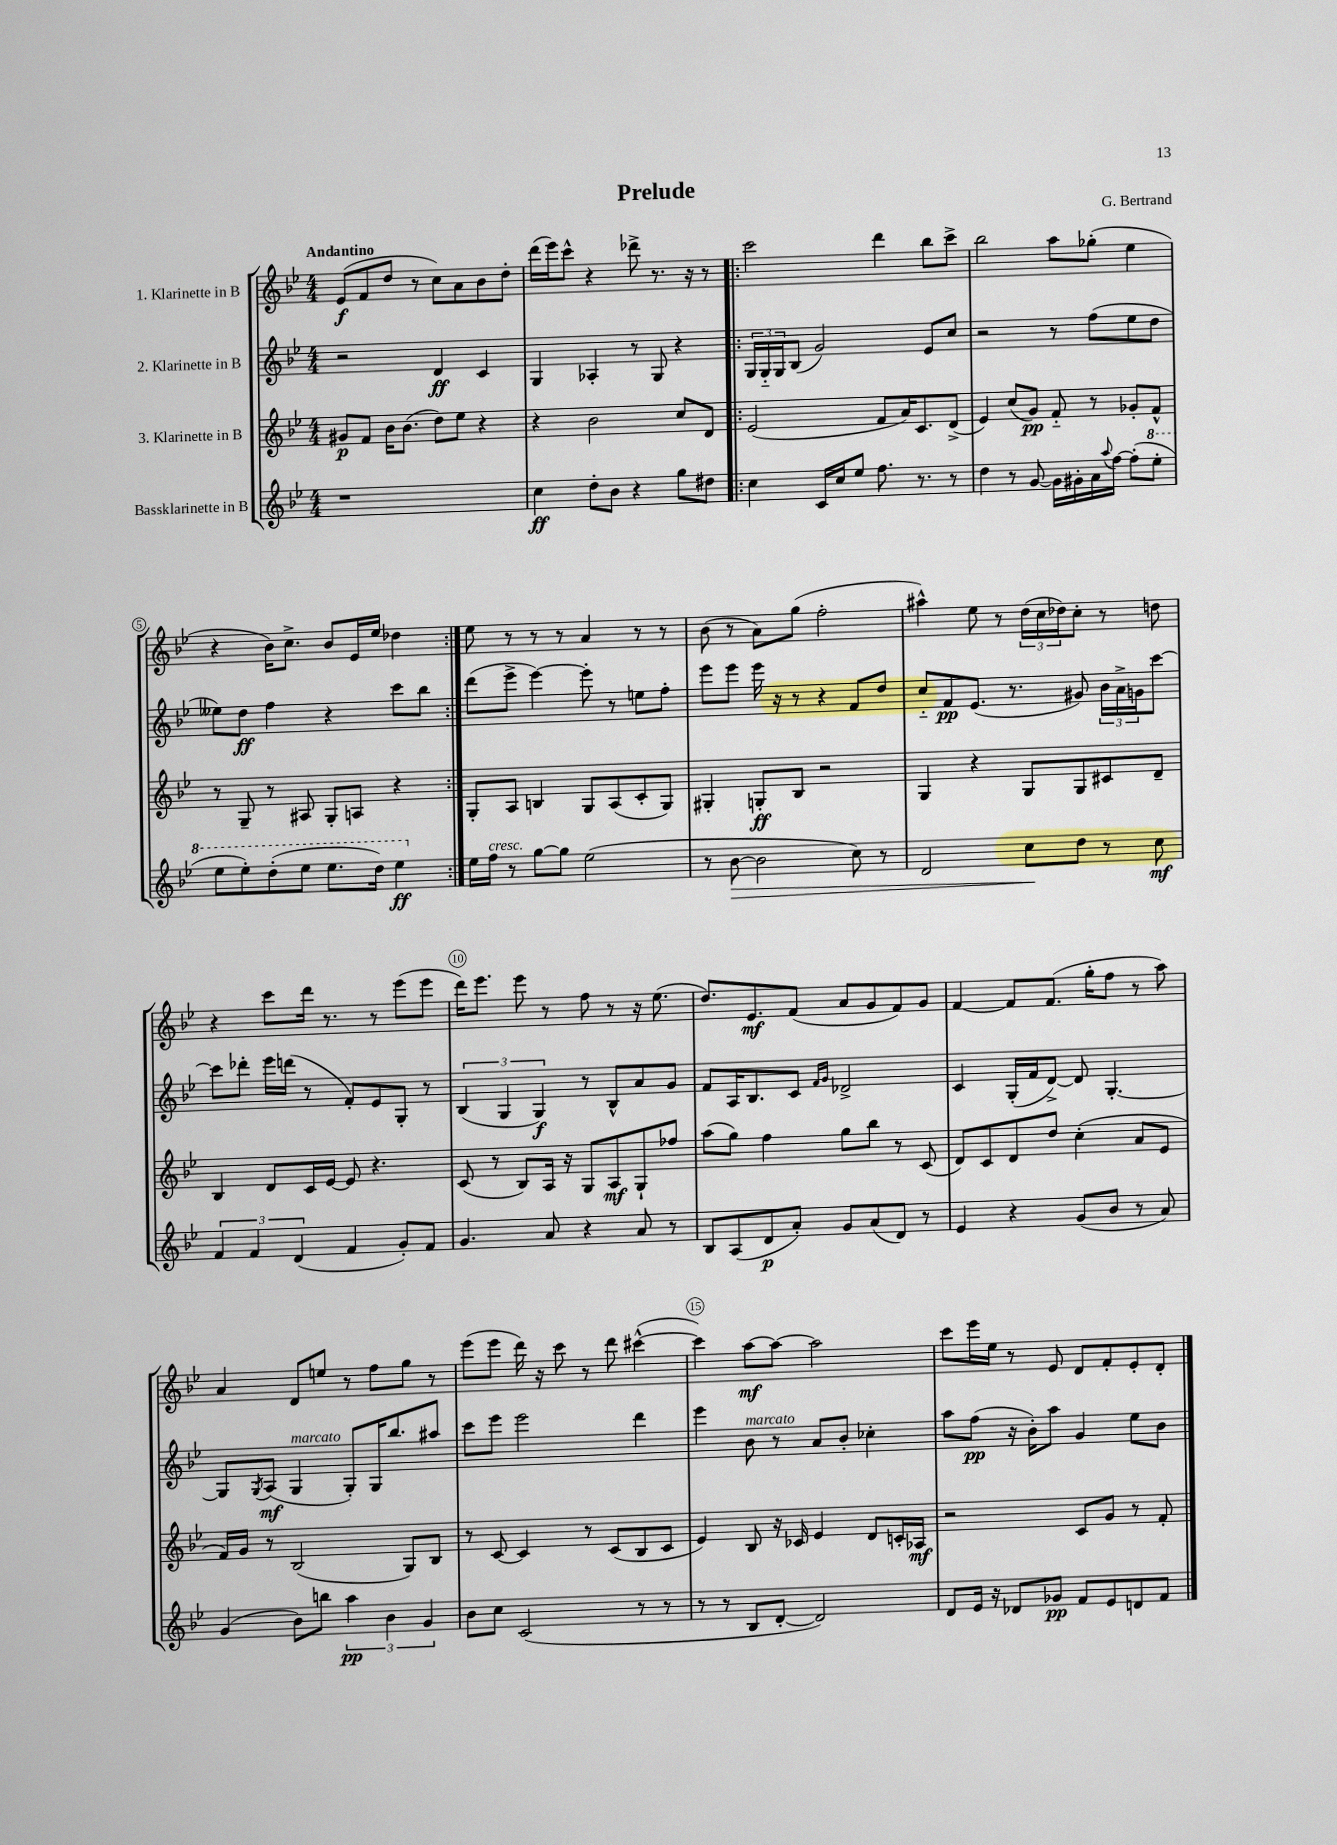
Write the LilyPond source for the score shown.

\header { title = "Prelude" composer = "G. Bertrand" }
<<
\new StaffGroup <<
\new Staff = "s0" \with { instrumentName = "1. Klarinette in B" } {
    \clef treble \key bes \major \numericTimeSignature \time 4/4 \tempo "Andantino"
    ees'8\f( f'8 d''8 r8 c''8) a'8 bes'8 d''8-. |
    d'''16( ees'''16) c'''8-^ r4 des'''8-> r8. r16 r8 |
    \repeat volta 2 { c'''2 d'''4 bes''8 c'''8-> |
    bes''2 a''8 ges''8-.( ees''4 |
    r4 bes'16) c''8.-> bes'8 ees'16 ees''16 des''4 | }
    ees''8 r8 r8 r8 a'4 r8 r8 |
    bes'8( r8 a'8) g''8( f''2-. |
    ais''4-^) ees''8 r8 \tuplet 3/2 { d''16( c''16 des''16) } c''8-. r8 d''8 |
    r4 c'''8 d'''16 r8. r8 ees'''8( ees'''8 |
    d'''16) ees'''8. ees'''8 r8 f''8 r8 r16 ees''8.( |
    d''8.) ees'8.\mf f'8( a'8 g'8 f'8) g'8 |
    f'4~ f'8 f'8.( g''16-. f''8 r8 a''8) |
    a'4 d'8 e''8 r8 f''8 g''8 r8 |
    ees'''8( ees'''8 d'''16) r16 c'''8 r8 d'''8 cis'''4~-^( |
    cis'''4) a''8~\mf a''8~ a''2 |
    c'''8 ees'''16 ees''16 r8 ees'8 d'8 f'8-. ees'8-. d'8-. \bar "|." |
}
\new Staff = "s1" \with { instrumentName = "2. Klarinette in B" } {
    \clef treble \key bes \major \numericTimeSignature \time 4/4
    r2 d'4\ff c'4 |
    g4 aes4-. r8 g8 r4 |
    \repeat volta 2 { \tuplet 3/2 { g16 g16-_ g16 } bes8( g'2) ees'8 c''8 |
    r2 r8 f''8( ees''8 d''8 |
    eeses''8) d''8\ff f''4 r4 c'''8 bes''8 | }
    d'''8( ees'''8-> ees'''4~) ees'''8-. r8 e''8 f''8-. |
    ees'''8 ees'''8 ees'''16 r16 r8 r4 f'8 d''8 |
    c''8-_ f'8\pp ees'8.( r8. gis'8) \tuplet 3/2 { bes'16 a'16-> g'16 } c'''8~ |
    c'''8 des'''8-. ees'''16 d'''16( r8 f'8-.) ees'8 g8-. r8 |
    \tuplet 3/2 { bes4( g4 g4\f) } r8 bes8-^ a'8 g'8 |
    f'8 a16 bes8. c'8 \grace { f'16 g'16 } des'2-> |
    c'4 g16-.( f'16 d'8~->) d'8 g4.~-. |
    g8 \acciaccatura { g8 } a8\mf( g4^\markup { \italic "marcato" } g8-.) g16 bes''8. ais''8 |
    c'''8 ees'''8 ees'''2 d'''4 |
    ees'''4 bes'8^\markup { \italic "marcato" } r8 a'8 bes'8-. ces''4-. |
    a''8 f''8\pp( r16 bes'16-.) a''8 g'4 ees''8 bes'8 \bar "|." |
}
\new Staff = "s2" \with { instrumentName = "3. Klarinette in B" } {
    \clef treble \key bes \major \numericTimeSignature \time 4/4
    gis'8\p f'8 bes'16 bes'8.( d''8) ees''8 r4 |
    r4 bes'2 c''8 d'8 |
    \repeat volta 2 { ees'2( f'8 a'16) c'8. d'8->( |
    ees'4) c''8( g'8\pp) f'8-_ r8 ges'8-. f'8-^ |
    r8 g8-- r8 ais8 g8-. a8 r4 | }
    g8-. a8 b4 g8 a8( c'8-. g8) |
    gis4-. g8-.\ff bes8 r2 |
    g4 r4 g8 g8 cis'8 d'8-- |
    bes4 d'8 c'16 ees'16~ ees'8 r4. |
    c'8( r8 bes8) a16 r16 g8 a8\mf g8-! fes''8 |
    a''8( g''8) f''4 g''8 bes''8 r8 c'8( |
    d'8) c'8 d'8 d''8 c''4-.( a'8 ees'8 |
    f'16) g'16 r8 bes2( g8) bes8 |
    r8 c'8~ c'4 r8 c'8( bes8 c'8 |
    ees'4) bes8 r16 ces'16 ees'4 d'8 c'16-. aes16\mf |
    r2 c'8 g'8 r8 f'8-. \bar "|." |
}
\new Staff = "s3" \with { instrumentName = "Bassklarinette in B" } {
    \clef treble \key bes \major \numericTimeSignature \time 4/4
    r1 |
    c''4\ff d''8-. bes'8 r4 g''8 dis''8 |
    \repeat volta 2 { c''4 c'16 c''16 ees''8 f''8. r8. r8 |
    d''4 r8 g'8~ g'16 gis'16-. a'16 \appoggiatura { a''8 } f''16~ f''8-.( \ottava #1 ees'''8-. |
    ees'''8 ees'''8-.) d'''8-.( ees'''8 ees'''8. d'''16) ees'''4\ff \ottava #0 | }
    ees''16 f''16^\markup { \italic "cresc." } r8 g''8~ g''8 ees''2( |
    r8 bes'8~\> bes'2 c''8) r8 |
    d'2 c''8\! d''8 r8 c''8\mf |
    \tuplet 3/2 { f'4 f'4 d'4( } f'4 g'8-.) f'8 |
    g'4. a'8 r4 a'8 r8 |
    bes8 a8( d'8\p a'8-.) g'8 a'8( d'8) r8 |
    ees'4 r4 g'8( bes'8 r8 a'8) |
    g'4( bes'8) b''8 \tuplet 3/2 { a''4\pp bes'4 g'4 } |
    bes'8 c''8 c'2( r8 r8 |
    r8 r8 bes8 d'8~-. d'2) |
    d'8 ees'16 r16 des'8 ges'8\pp f'8 ees'8 d'8 f'8 \bar "|." |
}
>>
>>
\layout { \context { \Score \override BarNumber.break-visibility = ##(#f #t #t) barNumberVisibility = #(every-nth-bar-number-visible 5) \override BarNumber.stencil = #(make-stencil-circler 0.1 0.3 ly:text-interface::print) } }
